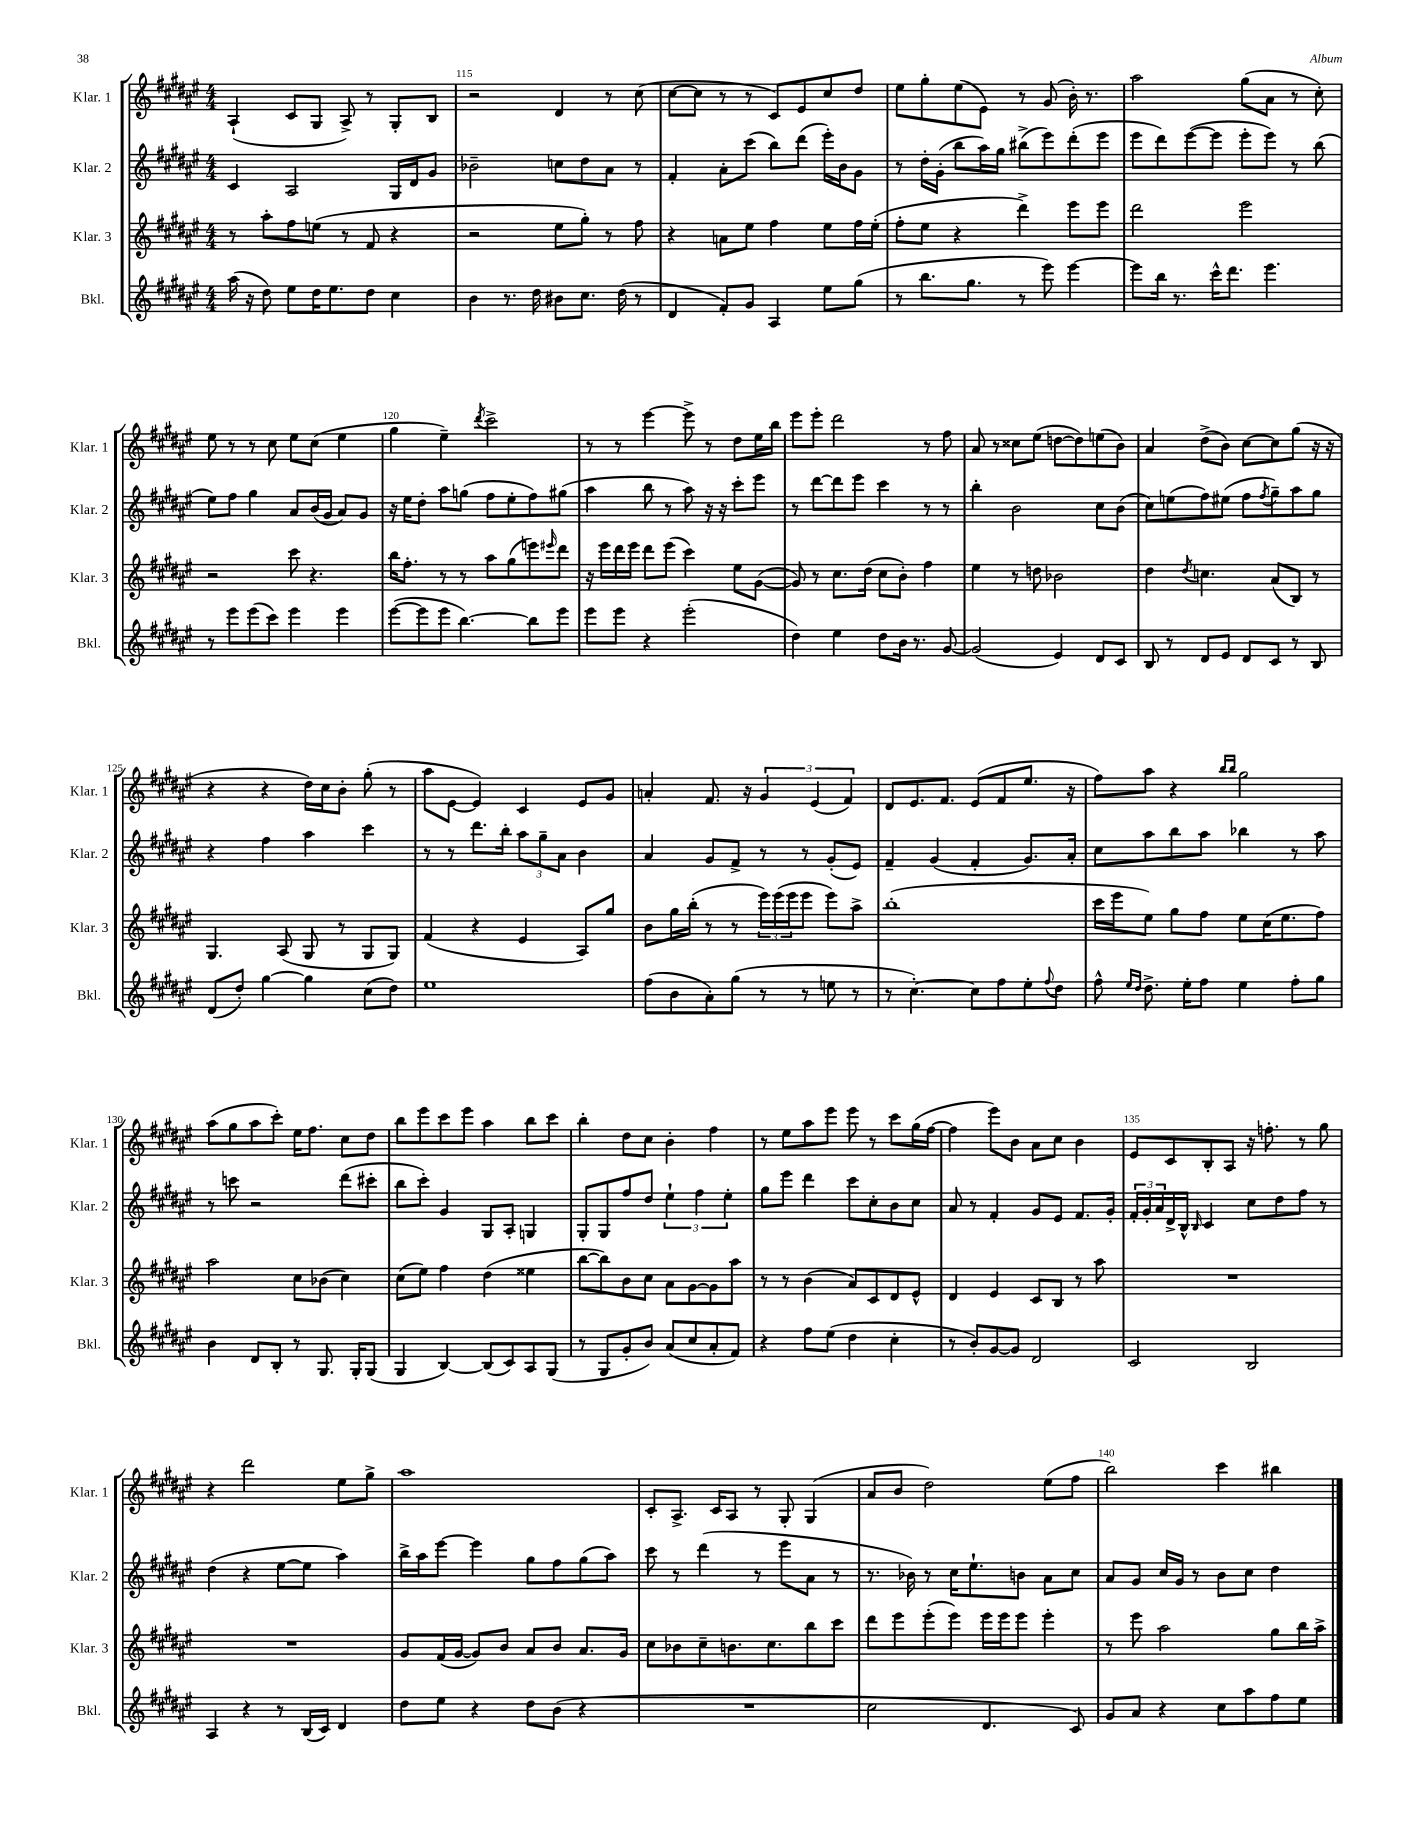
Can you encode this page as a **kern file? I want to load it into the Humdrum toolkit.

**kern	**kern	**kern	**kern
*staff4	*staff3	*staff2	*staff1
*clefG2	*clefG2	*clefG2	*clefG2
*k[f#c#g#d#a#e#]	*k[f#c#g#d#a#e#]	*k[f#c#g#d#a#e#]	*k[f#c#g#d#a#e#]
*M4/4	*M4/4	*M4/4	*M4/4
(16aa#	8r	4c#	(4A#`
16r	.	.	.
8dd#)	8aa#'	.	.
8ee#	8ff#	2A#	8c#
16dd#	(8ee	.	8G#
8.ee#	.	.	.
.	8r	.	8A#^)
8dd#	8f#	.	8r
4cc#	4r	16G#	8G#'
.	.	16d#	.
.	.	8g#	8B
=	=	=	=
4b	2r	2b-~	2r
8.r	.	.	.
16dd#	.	.	.
8b#	8ee#	8cc	4d#
8.cc#	8gg#')	8dd#	.
.	8r	8a#	8r
(16dd#	.	.	.
8r	8ff#	8r	(8cc#
=	=	=	=
4d#	4r	4f#'	[8cc#
.	.	.	8cc#]
8f#')	8a	8a#'	8r
8g#	8ee#	(8ccc#	8r
4A#	4ff#	8bb)	8c#)
.	.	(8ddd#	8e#
8ee#	8ee#	16eee#')	8cc#
.	.	16b	.
(8gg#	16ff#	8g#	8dd#
.	(16ee#'	.	.
=	=	=	=
8r	8ff#'	8r	8ee#
8.bb	8ee#	16dd#'	8gg#'
.	.	(16g#'	.
.	4r	8bb	(8ee#
8.gg#	.	.	.
.	.	16aa#)	8e#)
.	.	16gg#	.
8r	4ddd#^)	(8bb#^	8r
8eee#)	.	8eee#)	(8g#
[4eee#	8eee#	(8ddd#'	16b')
.	.	.	8.r
.	8eee#	8eee#	.
=	=	=	=
8eee#]	2ddd#	8eee#	2aa#
16bb	.	8ddd#)	.
8.r	.	.	.
.	.	([8eee#	.
16ccc#^^	.	8eee#]	.
8.ddd#	.	.	.
.	2eee#	8eee#'	(8gg#
4.eee#	.	8eee#)	8a#
.	.	8r	8r
.	.	(8bb	8cc#')
=	=	=	=
8r	2r	8ee#)	8ee#
8eee#	.	8ff#	8r
(8eee#	.	4gg#	8r
8ccc#)	.	.	8cc#
4eee#	8ccc#	8a#	8ee#
.	4.r	(16b	(8cc#
.	.	16g#	.
4eee#	.	8a#)	4ee#
.	.	8g#	.
=	=	=	=
([8eee#	16bb	16r	4gg#
.	8.ff#'	16ee#	.
8eee#]	.	8dd#'	.
8eee#	8r	8aa#	4ee#~)
[4.bb)	8r	(8gg	.
.	.	.	8qddd#
.	8aa#	8ff#	2ccc#^
.	(8gg#	8ee#'	.
8bb]	8eee)	8ff#)	.
.	16qqeee#	.	.
8eee#	8ddd#	(8gg#	.
=	=	=	=
8eee#	16r	4aa#	8r
.	16eee#	.	.
8eee#	16ddd#	.	8r
.	16eee#	.	.
4r	8ddd#	8bb	[4eee#
.	(8eee#	8r	.
(2eee#'	4ccc#)	8aa#)	8eee#^]
.	.	16r	8r
.	.	16r	.
.	8ee#	8ccc#'	8dd#
.	([8g#	8eee#	16ee#
.	.	.	16bb
=	=	=	=
4dd#)	8g#])	8r	8eee#
.	8r	[8ddd#	8eee#'
4ee#	8.cc#	8ddd#]	2ddd#
.	.	8eee#	.
.	(16dd#	.	.
8dd#	8cc#	4ccc#	.
16b	8b')	.	.
8.r	.	.	.
.	4ff#	8r	8r
[8g#	.	8r	8ff#
=	=	=	=
(2g#]	4ee#	4bb'	8a#
.	.	.	8r
.	8r	2b	8cc##
.	8dd	.	(8ee#
4e#)	2b-	.	[8dd
.	.	.	8dd])
8d#	.	8cc#	(8ee
8c#	.	(8b	8b)
=	=	=	=
8B	4dd#	8cc#)	4a#
8r	.	(8ee	.
.	8qdd#	.	.
8d#	4.cc	8ff#)	(8dd#^
8e#	.	(8ee#	8b)
8d#	.	8ff#	[8cc#
.	.	8qff#	.
8c#	(8a#	8gg#~)	8cc#]
8r	8B)	8aa#	(8gg#
8B	8r	8gg#	16r
.	.	.	16r
=	=	=	=
(8d#	4.G#	4r	4r
8dd#')	.	.	.
[4gg#	.	4ff#	4r
.	(8A#	.	.
4gg#]	8G#	4aa#	16dd#)
.	.	.	16cc#
.	8r	.	8b'
(8cc#	8G#	4ccc#	(8gg#'
8dd#)	8G#)	.	8r
=	=	=	=
1ee#	(4f#	8r	8aa#
.	.	8r	[8e#
.	4r	8.ddd#	4e#])
.	.	16bb'	.
.	4e#	12aa#	4c#
.	.	12gg#~	.
.	.	12a#	.
.	8A#)	4b	8e#
.	8gg#	.	8g#
=	=	=	=
(8ff#	8b	4a#	4a'
8b	16gg#	.	.
.	(16bb'	.	.
8a#')	8r	8g#	8.f#
(8gg#	8r	8f#^	.
.	.	.	16r
8r	24eee#)	8r	6g#
.	(24eee#	.	.
.	24eee#	.	.
8r	8eee#	8r	.
.	.	.	(6e#
8ee	8eee#)	(8g#'	.
.	.	.	6f#)
8r	8aa#^	8e#)	.
=	=	=	=
8r	(1bb'	4f#~	8d#
[4.cc#')	.	.	8.e#
.	.	(4g#	.
.	.	.	8.f#
8cc#]	.	4f#'	(8e#
8ff#	.	.	8f#
8ee#'	.	8.g#)	8.ee#
8qqff#	.	.	.
8dd#	.	.	.
.	.	16a#'	16r
=	=	=	=
8ff#^^	16ccc#	8cc#	8ff#)
.	16eee#	.	.
16qqee#	.	.	.
16qqdd#	.	.	.
8.dd#^	8ee#)	8aa#	8aa#
.	8gg#	8bb	4r
16ee#'	.	.	.
8ff#	8ff#	8aa#	.
.	.	.	16qqbb
.	.	.	16qqbb
4ee#	8ee#	4bb-	2gg#
.	(16cc#	.	.
.	8.ee#	.	.
8ff#'	.	8r	.
8gg#	8ff#)	8aa#	.
=	=	=	=
4b	2aa#	8r	(8aa#
.	.	8ccc	8gg#
8d#	.	2r	8aa#
8B'	.	.	8ccc#')
8r	8cc#	.	16ee#
.	.	.	8.ff#
8.G#	(8b-	.	.
.	4cc#)	(8ddd#	8cc#
16G#'	.	.	.
(8G#	.	8ccc#'	8dd#
=	=	=	=
4G#	(8cc#	8bb	8bb
.	8ee#)	8ccc#')	8eee#
[4B)	4ff#	4g#	8ccc#
.	.	.	8eee#
(8B]	(4dd#	8G#	4aa#
8c#)	.	8A#'	.
8A#	4ee##	4G	8bb
(8G#	.	.	8ccc#
=	=	=	=
8r	[8bb	8G#'	4bb'
8G#	8bb])	8G#	.
8g#'	8b	8ff#	8dd#
8b)	8cc#	8dd#	8cc#
(8a#	8a#	6ee#`	4b'
8cc#	[8g#	.	.
.	.	6ff#	.
8a#'	8g#]	.	4ff#
.	.	6ee#'	.
8f#)	8aa#	.	.
=	=	=	=
4r	8r	8gg#	8r
.	8r	8eee#	8ee#
8ff#	(4b	4ddd#	8aa#
(8ee#	.	.	8eee#
4dd#	8a#)	8ccc#	8eee#
.	8c#	8cc#'	8r
4cc#'	8d#	8b	8ccc#
.	8e#^^	8cc#	(16gg#
.	.	.	[16ff#
=	=	=	=
8r	4d#	8a#	4ff#]
8b')	.	8r	.
[8g#	4e#	4f#'	8eee#)
8g#]	.	.	8b
2d#	8c#	8g#	8a#
.	8B	8e#	8cc#
.	8r	8.f#	4b
.	8aa#	.	.
.	.	16g#'	.
=	=	=	=
2c#	1r	24f#'	8e#
.	.	24g#'	.
.	.	24a#	.
.	.	16d#^	8c#
.	.	16B^^	.
.	.	16qqB	.
.	.	4c#	8B'
.	.	.	8A#
2B	.	8cc#	16r
.	.	.	8.ff'
.	.	8dd#	.
.	.	8ff#	8r
.	.	8r	8gg#
=	=	=	=
4A#	1r	(4dd#	4r
4r	.	4r	2ddd#
8r	.	[8ee#	.
(16B	.	8ee#]	.
16c#)	.	.	.
4d#	.	4aa#)	8ee#
.	.	.	8gg#^
=	=	=	=
8dd#	8g#	16bb^	1aa#
.	.	16aa#	.
8ee#	(16f#	[8eee#	.
.	[16g#	.	.
4r	8g#])	4eee#]	.
.	8b	.	.
8dd#	8a#	8gg#	.
(8b	8b	8ff#	.
4r	8.a#	(8gg#	.
.	.	8aa#)	.
.	16g#	.	.
=	=	=	=
1r	8cc#	8ccc#	8c#'
.	8b-	8r	8.A#^
.	8cc#~	(4ddd#	.
.	.	.	16c#
.	8.b	.	8A#
.	.	8r	8r
.	8.cc#	.	.
.	.	8eee#	8G#'
.	8bb	8a#	(4G#
.	8ccc#	8r	.
=	=	=	=
2cc#	8ddd#	8.r	8a#
.	8eee#	.	8b
.	.	16b-)	.
.	(8eee#'	8r	2dd#)
.	8eee#)	16cc#	.
.	.	8.ee#`	.
4.d#	16eee#	.	.
.	16eee#	.	.
.	8eee#	8b	.
.	4eee#'	8a#	(8ee#
8c#)	.	8cc#	8ff#
=	=	=	=
8g#	8r	8a#	2bb)
8a#	8eee#	8g#	.
4r	2aa#	16cc#	.
.	.	16g#	.
.	.	8r	.
8cc#	.	8b	4ccc#
8aa#	.	8cc#	.
8ff#	8gg#	4dd#	4bb#
8ee#	16bb	.	.
.	16aa#^	.	.
==	==	==	==
*-	*-	*-	*-
